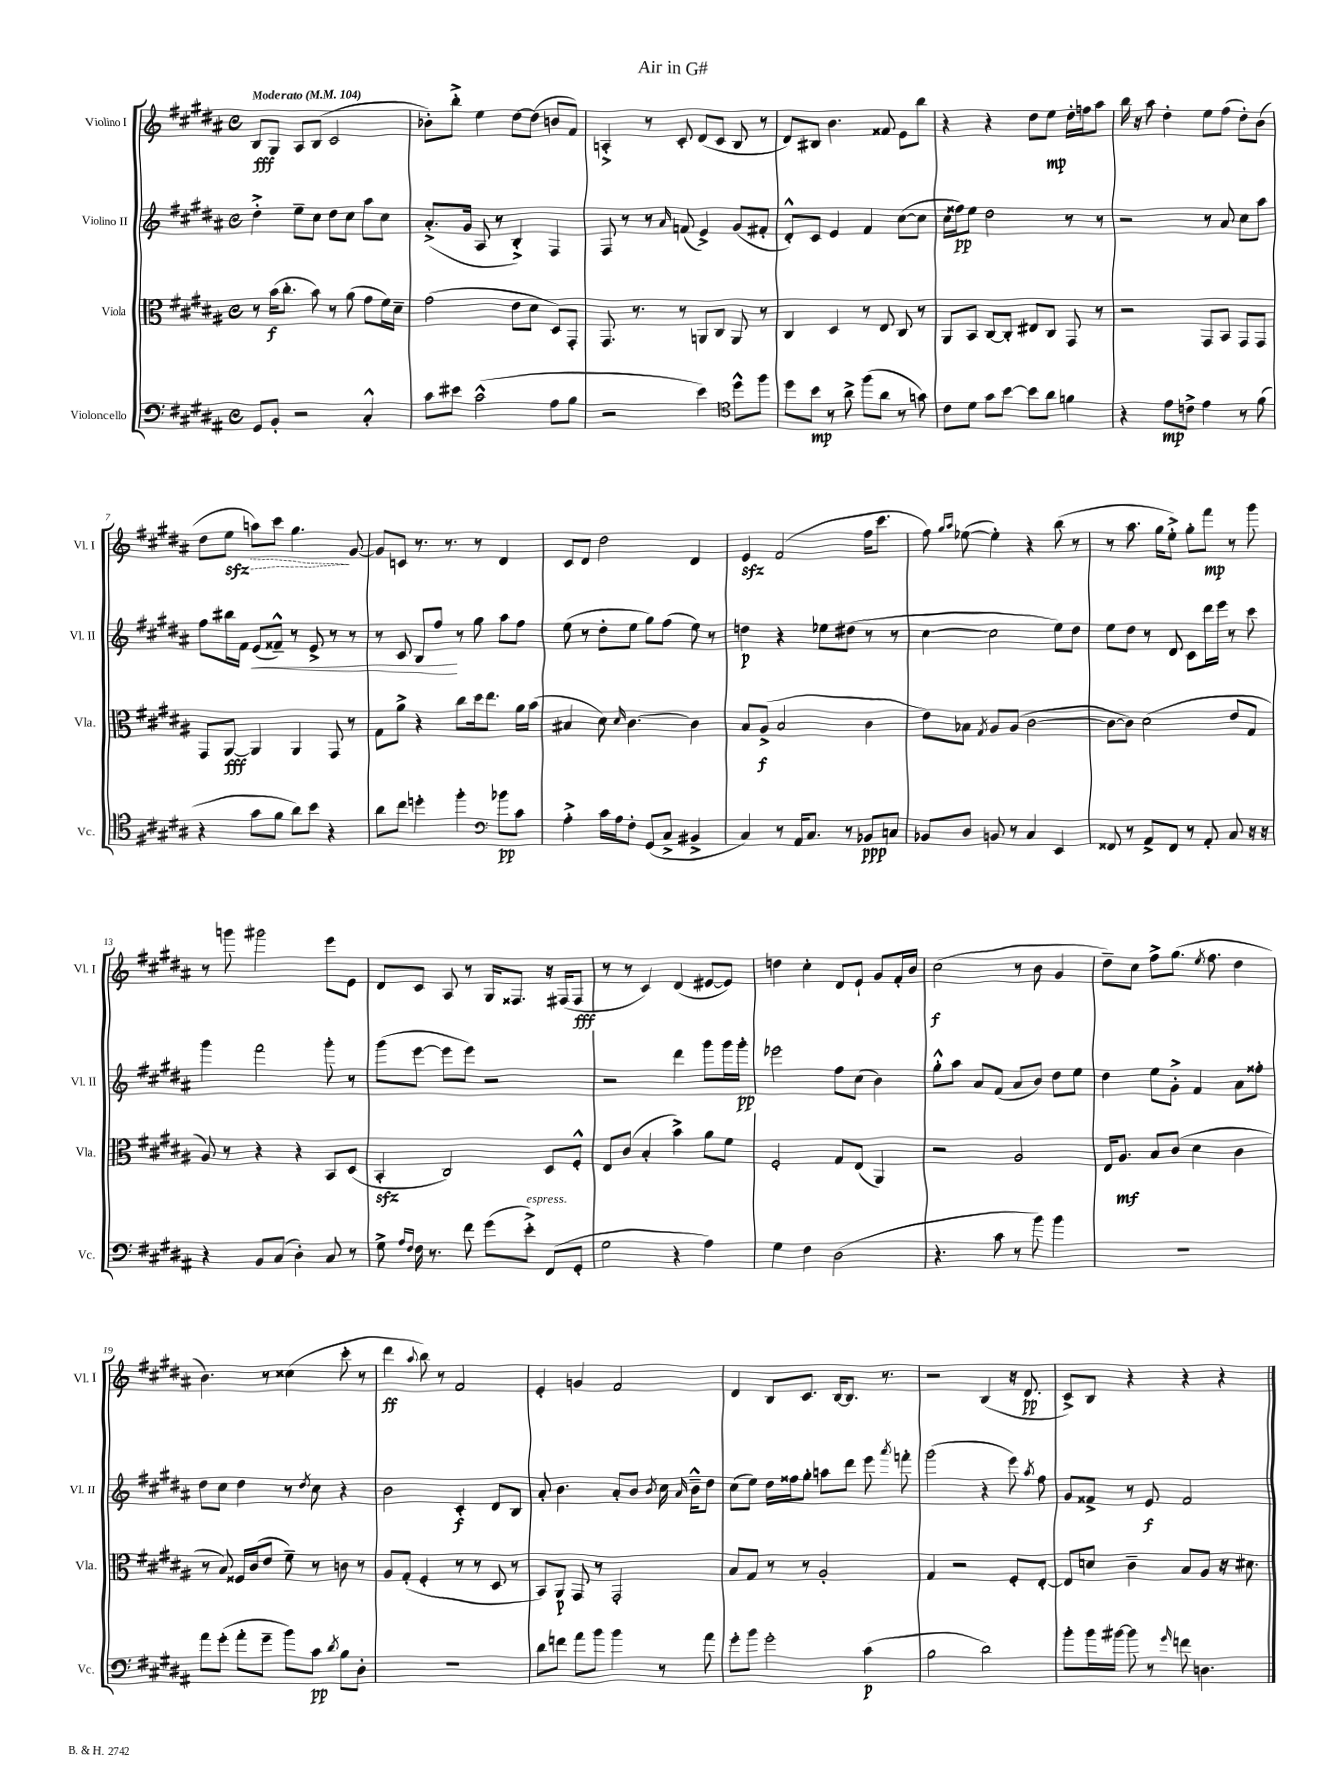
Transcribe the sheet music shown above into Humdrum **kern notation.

**kern	**dynam	**kern	**dynam	**kern	**dynam	**kern	**dynam
*part4	*part4	*part3	*part3	*part2	*part2	*part1	*part1
*staff4	*staff4	*staff3	*staff3	*staff2	*staff2	*staff1	*staff1
*I"Violoncello	*	*I"Viola	*	*I"Violino II	*	*I"Violino I	*
*I'Vc.	*	*I'Vla.	*	*I'Vl. II	*	*I'Vl. I	*
*clefF4	*	*clefC3	*	*clefG2	*	*clefG2	*
*k[f#c#g#d#a#]	*	*k[f#c#g#d#a#]	*	*k[f#c#g#d#a#]	*	*k[f#c#g#d#a#]	*
*M4/4	*	*M4/4	*	*M4/4	*	*M4/4	*
*met(c)	*	*met(c)	*	*met(c)	*	*met(c)	*
*MM104	*	*MM104	*	*MM104	*	*MM104	*
=1	=1	=1	=1	=1	=1	=1	=1
!	!	!	!	!	!	!LO:TX:a:B:t=Moderato	!
8GG#/L	.	8r	.	4dd#'^\	.	8B/L	fff
8BB'/J	.	(16b\KL	f	.	.	8G#/J	.
.	.	8.cc#'\J	.	.	.	.	.
2r	.	.	.	8ee~\L	.	8A#/L	.
.	.	8b\)	.	8cc#\J	.	(8B/J	.
.	.	8r	.	8dd#\L	.	2c#/	.
.	.	(8a#\	.	8cc#\J	.	.	.
4C#'^^/	.	8g#\L	.	8aa#\L	.	.	.
.	.	16f#\L)	.	8cc#\J	.	.	.
.	.	16d#~\JJ	.	.	.	.	.
=2	=2	=2	=2	=2	=2	=2	=2
8c#\L	.	(2g#\	.	(8.a#'^/L	.	8b-X'\L)	.
8e#X\J	.	.	.	.	.	8bb'^\J	.
.	.	.	.	16g#/Jk	.	.	.
(2c#^^\	.	.	.	8A#/	.	4ee\	.
.	.	.	.	8r	.	.	.
.	.	8e\L	.	4B'^/)	.	[8dd#\L	.
.	.	8d#\J	.	.	.	(8dd#\J]	.
8A#\L	.	8D#/L)	.	4F#/	.	8bn/L	.
8B\J	.	8GG#'/J	.	.	.	8f#/J)	.
=3	=3	=3	=3	=3	=3	=3	=3
2r	.	8.GG#/	.	8F#/	.	4An'^/	.
.	.	.	.	8r	.	.	.
.	.	8.r	.	.	.	.	.
.	.	.	.	8r	.	8r	.
.	.	.	.	16qqa#/	.	.	.
.	.	8r	.	(8fn/	.	8c#'/	.
4e\)	.	8AAn/L	.	4e^/)	.	(8d#/L	.
.	.	8C#/J	.	.	.	8c#/J	.
*clefC4	*	*	*	*	*	*	*
8dd#^^\L	.	8AA/	.	(8g#/L	.	8B/	.
8ff#\J	.	8r	.	8f#X'/J	.	8r	.
=4	=4	=4	=4	=4	=4	=4	=4
8dd#\L	.	4C#/	.	8d#'^^/L)	.	8d#/L)	.
8b\J	mp	.	.	8c#/J	.	8B#X/J	.
8r	.	4D#/	.	4e/	.	4.b\	.
8a#^\	.	.	.	.	.	.	.
(8ff#\L	.	8r	.	4f#/	.	.	.
8a#\J	.	8E/	.	.	.	8f##X/	.
8r	.	8C#/	.	([8cc#\L	.	8e\L	.
8gn\)	.	8r	.	8cc#\J]	.	8bb\J	.
=5	=5	=5	=5	=5	=5	=5	=5
8c#\L	.	8AA#/L	.	16cc#\LL	.	4r	.
.	.	.	.	16ff##X\J)	pp	.	.
8d#\J	.	8BB/J	.	8ee\J	.	.	.
8g#\L	.	[8C#/L	.	2dd#\	.	4r	.
[8b\J	.	8C#'/J]	.	.	.	.	.
8b\L]	.	8E#X/L	.	.	.	8dd#\L	.
8a#\J	.	8C#/J	.	.	.	8ee\J	mp
4fn\	.	8GG#/	.	8r	.	16dd#'\LL	.
.	.	.	.	.	.	16ffn\J	.
.	.	8r	.	8r	.	8aa#\J	.
=6	=6	=6	=6	=6	=6	=6	=6
4r	.	2r	.	2r	.	16bb\	.
.	.	.	.	.	.	16r	.
.	.	.	.	.	.	8aa#\	.
8e\L	mp	.	.	.	.	4dd#'\	.
8cn^\J	.	.	.	.	.	.	.
4e\	.	8GG#/L	.	8r	.	8ee\L	.
.	.	8BB/J	.	8a#/	.	(8ff#\J	.
8r	.	8GG#/L	.	8cc#\L	.	8dd#'\L)	.
(8f#\	.	8GG#/J	.	8aa#\J	.	(8b\J	.
!!LO:LB:g=z
=7	=7	=7	=7	=7	=7	=7	=7
4r	.	8GG#/L	.	8ff#\L	.	8dd#\L	.
!	!	!	!	!	!	!	!LO:HP:b
.	.	[8AA#/J	fff	16bb#X\L	.	8eezz\J	>
.	.	.	.	16f#\JJ	.	.	.
!	!	!	!	!	!LO:HP:b	!	!
8g#\L	.	4AA#/]	.	(8e/L	<	8aan\L)	.
8f#\J	.	.	.	8f##X~^^/J)	.	8ccc#\J	.
8a#\L)	.	4AA#/	.	8r	.	4.gg#\	.
8b\J	.	.	.	8e^/	.	.	.
4r	.	8GG#/	.	8r	.	.	.
.	.	8r	.	8r	.	[8g#/	]
=8	=8	=8	=8	=8	=8	=8	=8
8a#\L	.	8G#\L	.	8r	.	8g#/L]	.
8cc#\J	.	8a#^\J	.	8c#/	.	8cn/J	.
4ddn'\	.	4r	.	8B/L	.	8.r	.
.	.	.	.	8ff#/J	.	.	.
.	.	.	.	.	.	8.r	.
4ff#'\	.	8cc#\L	.	8r	[	.	.
.	.	16dd#\k	.	8gg#\	.	8r	.
.	.	8.ee\J	.	.	.	.	.
*clefF4	*	*	*	*	*	*	*
8b-X\L	pp	.	.	8aa#\L	.	4d#/	.
8c#\J	.	16a#\LL	.	8ff#\J	.	.	.
.	.	(16b\JJ	.	.	.	.	.
=9	=9	=9	=9	=9	=9	=9	=9
4A#'^\	.	4B#X/	.	(8ee\	.	8c#/L	.
.	.	.	.	8r	.	8d#/J	.
16c#\LL	.	8d#\)	.	8dd#'\L	.	2dd#\	.
16A#\J	.	.	.	.	.	.	.
.	.	16qqd#/	.	.	.	.	.
8F#'\J	.	[4.c#\	.	8ee\J	.	.	.
(8GG#/L	.	.	.	8gg#\L)	.	.	.
8C#^/J	.	.	.	(8ff#\J	.	.	.
4BB#X^/	.	4c#\]	.	8ee\)	.	4d#/	.
.	.	.	.	8r	.	.	.
=10	=10	=10	=10	=10	=10	=10	=10
4C#/)	.	8B/L	.	4ddn\	p	4ezz/	.
.	.	(8A#^/J	f	.	.	.	.
8r	.	2B/	.	4r	.	(2f#/	.
16AA#/KL	.	.	.	.	.	.	.
8.C#/J	.	.	.	.	.	.	.
.	.	.	.	8ee-X\L	.	.	.
8r	.	.	.	(8dd#X\J	.	.	.
8BB-X/L	ppp	4c#\	.	8r	.	16ff#\KL	.
.	.	.	.	.	.	8.ccc#\J	.
8Cn/J	.	.	.	8r	.	.	.
=11	=11	=11	=11	=11	=11	=11	=11
8BB-X/L	.	8e\L)	.	[4cc#\	.	8ff#\)	.
.	.	.	.	.	.	16qqgg#/LL	.
.	.	.	.	.	.	16qqaa#/JJ	.
8D#/J	.	8B-X\J	.	.	.	([8ee-X\	.
.	.	8qG#/	.	.	.	.	.
8BBn/	.	8A#/L	.	2cc#\]	.	4ee-'\])	.
8r	.	(8A#/J	.	.	.	.	.
4C#/	.	[2c#\	.	.	.	4r	.
4EE/	.	.	.	8ee\L)	.	(8bb\	.
.	.	.	.	8dd#\J	.	8r	.
=12	=12	=12	=12	=12	=12	=12	=12
8FF##X/	.	8c#\L_	.	8ee\L	.	8r	.
8r	.	8c#\J])	.	8dd#\J	.	8.aa#\	.
8AA#^/L	.	(2d#\	.	8r	.	.	.
.	.	.	.	.	.	16gg#\KL	.
8FF##/J	.	.	.	8d#/	.	8ee'^\J)	.
8r	.	.	.	8c#\L	.	8gg#'\L	.
8AA#'/	.	.	.	16ddd#\L	.	8fff#\J	mp
.	.	.	.	16eee\JJ	.	.	.
8C#/	.	8e/L	.	8r	.	8r	.
16r	.	8G#/J	.	8ccc#\	.	8ggg#\	.
16r	.	.	.	.	.	.	.
!!LO:LB:g=z
=13	=13	=13	=13	=13	=13	=13	=13
4r	.	8A#/)	.	4ggg#\	.	8r	.
.	.	8r	.	.	.	8gggn\	.
8BB/L	.	4r	.	2fff#\	.	2ggg#X\	.
(8C#/J	.	.	.	.	.	.	.
4D#'\)	.	4r	.	.	.	.	.
8C#/	.	8BB/L	.	8ggg#'\	.	8eee\L	.
8r	.	(8D#/J	.	8r	.	8e\J	.
=14	=14	=14	=14	=14	=14	=14	=14
8G#^\	.	4BBzz'/	.	(8ggg#\L	.	8d#/L	.
16qqA#/LL	.	.	.	.	.	.	.
16qqF#/JJ	.	.	.	.	.	.	.
16F#\	.	.	.	[8eee\J	.	8c#/J	.
8.r	.	.	.	.	.	.	.
.	.	2C#/)	.	8eee\L]	.	8A#/	.
8f#\	.	.	.	8eee\J)	.	8r	.
(8g#\L	.	.	.	2r	.	16G#/KL	.
.	.	.	.	.	.	8.F##X/J	.
!LO:TX:a:i:t=espress.	!	!	!	!	!	!	!
8e'^\J)	.	.	.	.	.	.	.
(8FF#/L	.	8D#/L	.	.	.	16r	.
.	.	.	.	.	.	(16F#X/KL	.
8GG#'/J	.	8F#'^^/J	.	.	.	8F#/J	fff
=15	=15	=15	=15	=15	=15	=15	=15
2G#\	.	8E/L	.	2r	.	8r	.
.	.	(8c#/J	.	.	.	8r	.
.	.	4B'/	.	.	.	4c#/)	.
4r	.	4b^\)	.	4ddd#\	.	(4d#/	.
4A#\)	.	8a#\L	.	8ggg#\L	.	[8e#X/L	.
.	.	8f#\J	.	16ggg#\L	.	8e#/J])	.
.	.	.	.	16ggg#'\JJ	pp	.	.
=16	=16	=16	=16	=16	=16	=16	=16
4G#\	.	2F#'/	.	2eee-X\	.	4ddn\	.
4F#\	.	.	.	.	.	4cc#'\	.
(2D#\	.	8G#/L	.	8ff#\L	.	8d#/L	.
.	.	(8E/J	.	(8cc#\J	.	8e`/J	.
.	.	4AA#/)	.	4b\)	.	8g#/L	.
.	.	.	.	.	.	16f#'/L	.
.	.	.	.	.	.	16b/JJ	.
=17	=17	=17	=17	=17	=17	=17	=17
4.r	.	2r	.	8gg#'^^\L	.	(2cc#\	f
.	.	.	.	8aa#\J	.	.	.
.	.	.	.	8a#/L	.	.	.
8c#\	.	.	.	(8f#/J	.	.	.
8r	.	2A#/	.	8a#/L	.	8r	.
8b\)	.	.	.	8b/J)	.	8b\	.
4b\	.	.	.	8dd#\L	.	4g#/	.
.	.	.	.	8ee\J	.	.	.
=18	=18	=18	=18	=18	=18	=18	=18
1r	.	16E/KL	.	4dd#\	.	8dd#~\L)	.
.	.	8.A#/J	mf	.	.	.	.
.	.	.	.	.	.	8cc#\J	.
.	.	8B/L	.	8ee\L	.	8ff#^\L	.
.	.	(8c#/J	.	8g#'^\J	.	(8.gg#\J	.
.	.	4d#\	.	4f#/	.	.	.
.	.	.	.	.	.	8qee/	.
.	.	.	.	.	.	8.ff#\	.
.	.	4c#\	.	8a#\L	.	4dd#\	.
.	.	.	.	8ff##X'\J	.	.	.
!!LO:LB:g=z
=19	=19	=19	=19	=19	=19	=19	=19
8a#\L	.	8r	.	8dd#\L	.	4.b\)	.
(8g#'\J	.	8B/)	.	8cc#\J	.	.	.
8a#'\L	.	16F##X/LL	.	4dd#\	.	.	.
.	.	(16c#/J	.	.	.	.	.
8g#~\J	.	8e/J	.	.	.	8r	.
8b\L)	.	8f#~\)	.	8r	.	(4cc##X\	.
.	.	.	.	8qdd#/	.	.	.
8c#\J	pp	8r	.	8cc#\	.	.	.
8qd#/	.	.	.	.	.	.	.
8B\L	.	8cn\	.	4r	.	8ccc#'\	.
8D#'\J	.	8r	.	.	.	8r	.
=20	=20	=20	=20	=20	=20	=20	=20
1r	.	8A#/L	.	2b\	.	4ddd#\	ff
.	.	(8G#'/J	.	.	.	.	.
.	.	.	.	.	.	8qqaa#/	.
.	.	4F#'/	.	.	.	8bb\)	.
.	.	.	.	.	.	8r	.
.	.	8r	.	4c#'/	f	2f#/	.
.	.	8r	.	.	.	.	.
.	.	8D#/	.	8d#/L	.	.	.
.	.	8r	.	8B/J	.	.	.
=21	=21	=21	=21	=21	=21	=21	=21
8d#\L	.	8BB/L)	.	8a#'/	.	4e'/	.
8fn\J	.	8AA#/J	p	4.b\	.	.	.
8a#\L	.	8GG#/	.	.	.	4gn/	.
8b\J	.	8r	.	.	.	.	.
4b\	.	2GG#'/	.	8a#'/L	.	2f#/	.
.	.	.	.	8b/J	.	.	.
.	.	.	.	8qb/	.	.	.
8r	.	.	.	16cc#\	.	.	.
.	.	.	.	16qqa#/	.	.	.
.	.	.	.	16b~^^\KL	.	.	.
8a#\	.	.	.	8dd#\J	.	.	.
=22	=22	=22	=22	=22	=22	=22	=22
8g#'\L	.	8B/L	.	(8cc#\L	.	4d#/	.
8b\J	.	8G#/J	.	8ee\J)	.	.	.
2g#'\	.	8r	.	16dd#\LL	.	8B/L	.
.	.	.	.	16ff##X\J	.	.	.
.	.	8r	.	8gg#'\J	.	8.c#/J	.
.	.	2A#'/	.	8aan\L	.	.	.
.	.	.	.	.	.	[16B/KL	.
.	.	.	.	8ddd#\J	.	8.B/J]	.
(4c#\	p	.	.	8eee\	.	.	.
.	.	.	.	.	.	8.r	.
.	.	.	.	8qaaa#/	.	.	.
.	.	.	.	8fffn'\	.	.	.
=23	=23	=23	=23	=23	=23	=23	=23
2B\	.	4G#/	.	(2ggg#\	.	2r	.
.	.	2r	.	.	.	.	.
2d#\)	.	.	.	4r	.	(4B/	.
.	.	8F#'/L	.	8eee\)	.	16r	.
.	.	.	.	.	.	8.d#/	pp
.	.	.	.	8qaa#/	.	.	.
.	.	[8E'/J	.	8ff#\	.	.	.
=24	=24	=24	=24	=24	=24	=24	=24
8b'\L	.	8E/L]	.	8g#/L	.	8c#^/L)	.
16b\L	.	8dn/J	.	8f##X^/J	.	8B/J	.
[16b#X\JJ	.	.	.	.	.	.	.
8b#\]	.	4c#~\	.	8r	.	4r	.
8r	.	.	.	8e/	f	.	.
16qqg#/	.	.	.	.	.	.	.
8fn\	.	8B/L	.	2f##/	.	4r	.
4.Dn\	.	8A#/J	.	.	.	.	.
.	.	16r	.	.	.	4r	.
.	.	8.d#X\	.	.	.	.	.
==	==	==	==	==	==	==	==
*-	*-	*-	*-	*-	*-	*-	*-
